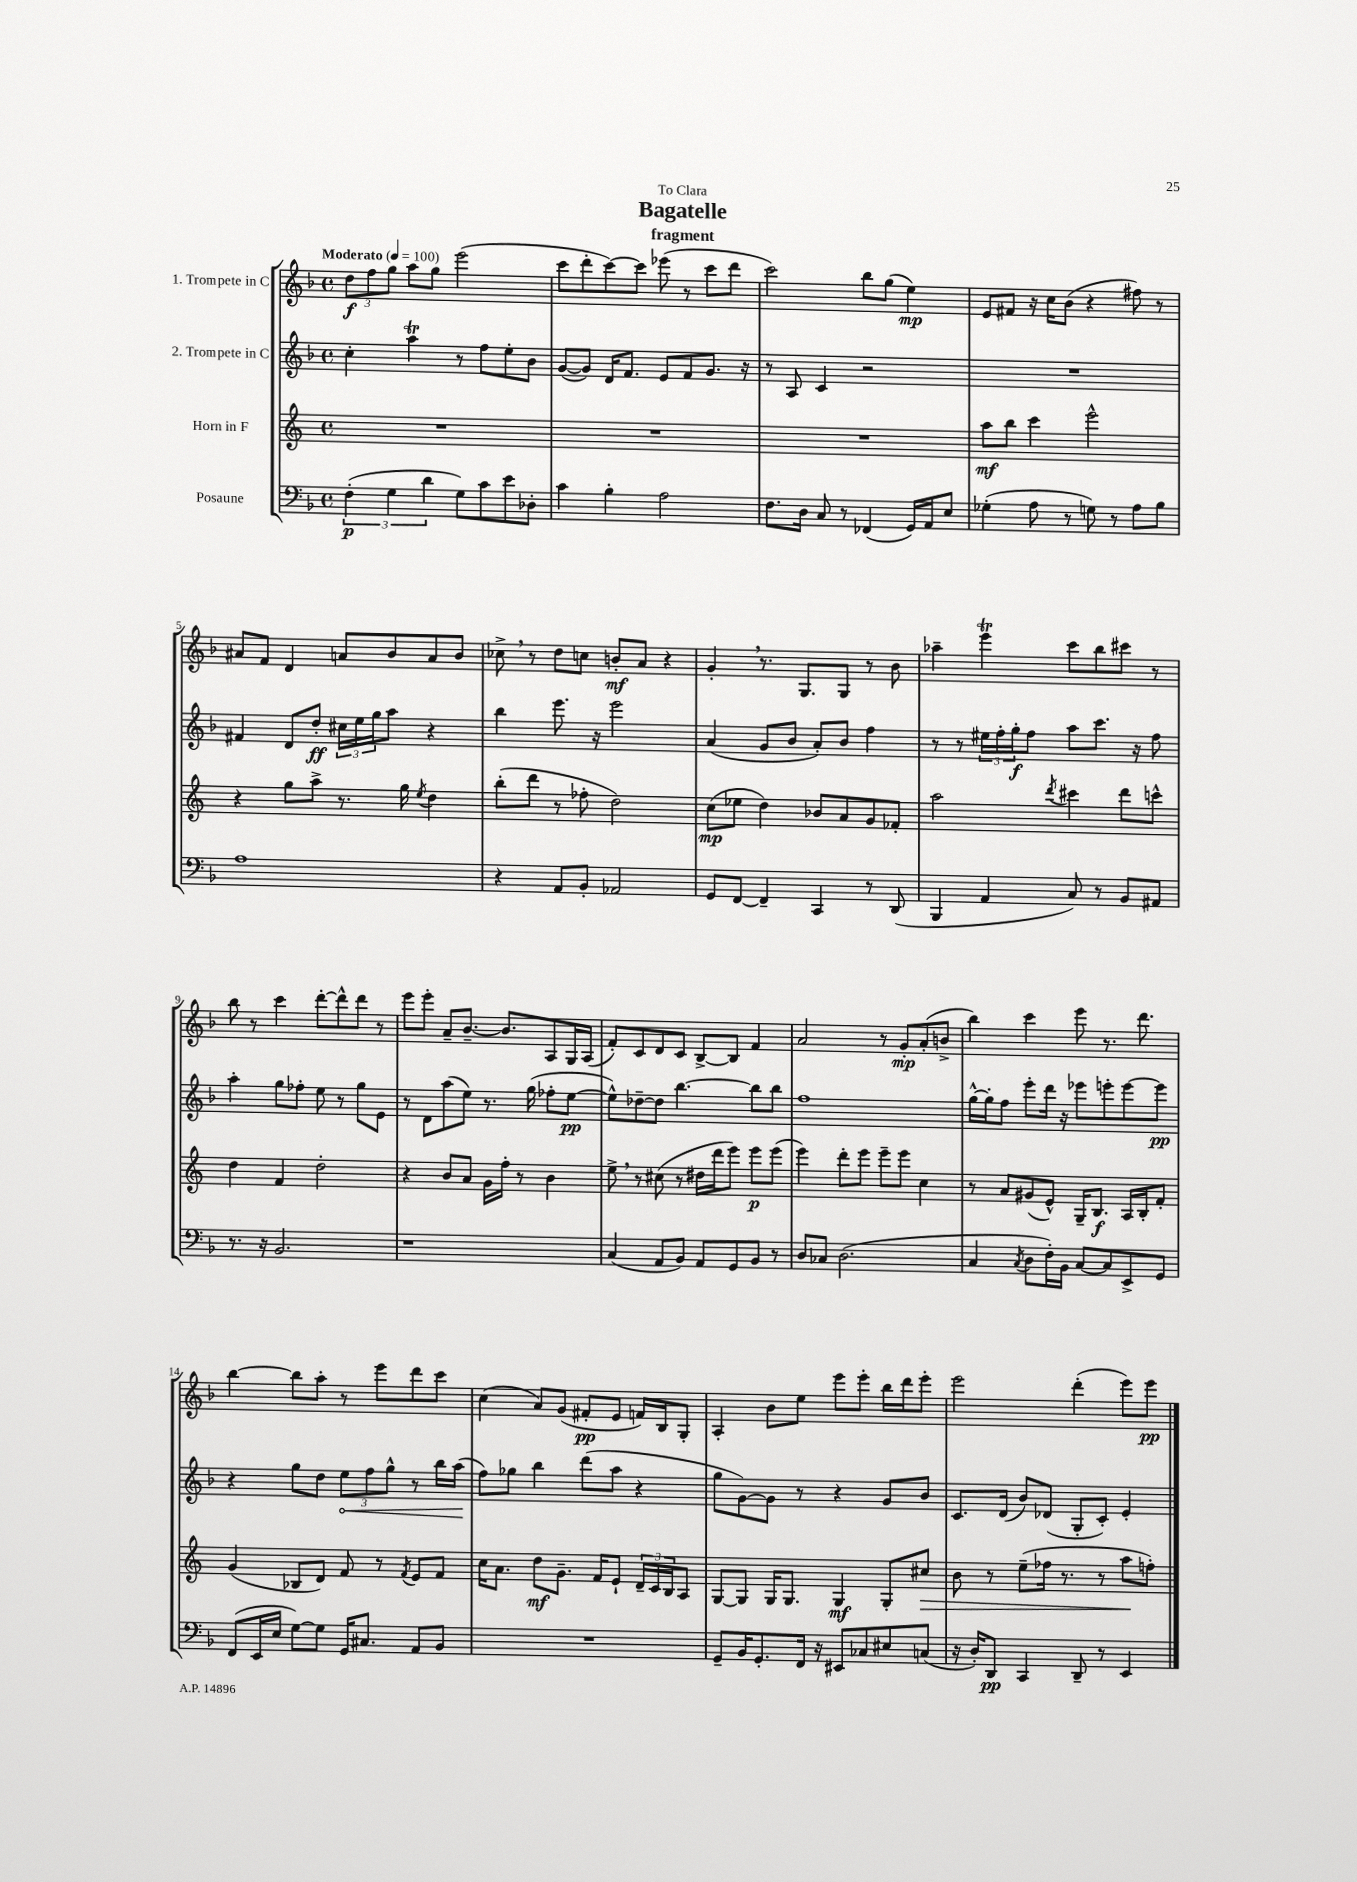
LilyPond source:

\header { title = "Bagatelle" subtitle = "fragment" dedication = "To Clara" }
<<
\new StaffGroup <<
\new Staff = "s0" \with { instrumentName = "1. Trompete in C" } {
    \clef treble \key f \major \defaultTimeSignature \time 4/4 \tempo "Moderato" 4 = 100
    \tuplet 3/2 { d''8\f f''8 g''8 } a''8 g''8 e'''2( |
    c'''8 d'''8-. c'''8~) c'''8 ees'''8( r8 c'''8 d'''8 |
    c'''2) bes''8 g''8( e''4\mp) |
    e'8 fis'8 r16 c''16 bes'8( r4 fis''8) r8 |
    ais'8 f'8 d'4 a'8 bes'8 a'8 bes'8 |
    ces''8-> \breathe r8 d''8 c''8 b'8-.\mf a'8 r4 |
    g'4-. \breathe r8. g8. g8 r8 bes'8 |
    aes''4-- e'''4\trill c'''8 bes''8 cis'''8 r8 |
    bes''8 r8 c'''4 d'''8~-. d'''8-^ d'''8 r8 |
    e'''8 e'''8-. a'8-- bes'8.~-- bes'8. a8 g16 a16( |
    f'8-.) c'8 d'8 c'8 bes8~-> bes8 f'4 |
    a'2 r8 g'8-.\mp a'8-.( b'8-> |
    bes''4) c'''4 e'''8 r8. d'''8. |
    bes''4~ bes''8 a''8-. r8 e'''8 d'''8 c'''8 |
    c''4( a'8) g'8( fis'8-.\pp e'8 f'16) bes16 g8-. |
    a4-. bes'8 e''8 e'''8 e'''8-. bes''16 d'''16 e'''8-. |
    e'''2 d'''4-.( e'''8) e'''8\pp \bar "|." |
}
\new Staff = "s1" \with { instrumentName = "2. Trompete in C" } {
    \clef treble \key f \major \defaultTimeSignature \time 4/4
    c''4-. a''4\trill r8 f''8 e''8-. bes'8 |
    g'8~( g'8) d'16 f'8. e'8 f'8 g'8. r16 |
    r8 a8 c'4 r2 |
    R1 |
    fis'4 d'8 d''8-.\ff \tuplet 3/2 { cis''16 e''16 g''16 } a''8 r4 |
    bes''4 e'''8. r16 e'''2 |
    a'4( g'8 bes'8 a'8-.) bes'8 f''4 |
    r8 r8 \tuplet 3/2 { eis''16 f''16-. g''16-.\f } f''8 a''8 c'''8. r16 f''8 |
    a''4-. g''8 fes''8-. e''8 r8 g''8 e'8 |
    r8 d'8 a''8( e''8) r8. g''16( fes''8-. e''8~\pp |
    e''8-^) des''8~-- des''8 bes''4.~ bes''8 bes''8 |
    f''1 |
    g''16~-^ g''16-. f''8 e'''8-. d'''16 r16 ees'''8 e'''8-. e'''8~ e'''8\pp |
    r4 g''8 d''8 \tuplet 3/2 { \once \override Hairpin.circled-tip = ##t e''8\< f''8 g''8-^ } r8 bes''16 a''16\!( |
    f''8) ges''8 bes''4 d'''8( a''8 r4 |
    g''8 g'8~) g'8 r8 r4 g'8 bes'8 |
    c'8. d'16( bes'8) des'8( g8-. c'8-.) e'4-. \bar "|." |
}
\new Staff = "s2" \with { instrumentName = "Horn in F" } {
    \clef treble \key c \major \defaultTimeSignature \time 4/4
    R1 |
    R1 |
    R1 |
    a''8\mf b''8 c'''4 e'''2-^ |
    r4 g''8 a''8-> r8. g''16 \acciaccatura { e''8 } d''4 |
    b''8-.( d'''8 r8 fes''8-. d''2) |
    c''8\mp( ees''8 d''4) bes'8 a'8 g'8 fes'8-. |
    a''2 \acciaccatura { d'''8 } cis'''4 d'''8 c'''8-^ |
    d''4 f'4 d''2-. |
    r4 b'8 a'8 g'16 f''16-. r8 b'4 |
    e''8-> \breathe r8 cis''8( r8 dis''16 d'''16 e'''8) e'''8\p e'''8( |
    e'''4) d'''8-. e'''8 e'''8-- e'''8 c''4 |
    r8 a'8 gis'8( e'8-^) g16-- b8.\f a16 b16-. f'8-. |
    g'4( bes8 d'8) f'8 r8 \acciaccatura { f'8 } e'8 f'8 |
    c''16 a'8. d''8\mf g'8.-- f'16 e'8-! \tuplet 3/2 { d'16-- c'16 b16 } a8 |
    g8~ g8 g16 g8. g4\mf g8-. cis''8\> |
    b'8 r8 e''8--( fes''16 r8. r8 a''8\! f''8-.) \bar "|." |
}
\new Staff = "s3" \with { instrumentName = "Posaune" } {
    \clef bass \key f \major \defaultTimeSignature \time 4/4
    \tuplet 3/2 { f4-.\p( g4 d'4 } g8) c'8 e'8 des8-. |
    c'4 bes4-. a2 |
    f8. d16 c8 r8 fes,4( g,16) a,16 e8 |
    ges4-.( a8 r8 g8) r8 a8 bes8 |
    a1 |
    r4 a,8 bes,8-. aes,2 |
    g,8 f,8~ f,4-- c,4 r8 d,8( |
    bes,,4 a,4 c8) r8 bes,8 ais,8 |
    r8. r16 bes,2. |
    r1 |
    c4( a,8 bes,8) a,8 g,8 bes,8 r8 |
    d8 ces8 d2.( |
    c4 \acciaccatura { c8 } d8 f16-.) bes,16 c8~ c8 e,8-> g,8 |
    f,8( e,16 e16 g8~) g8 g,16 cis8. a,8 bes,8 |
    R1 |
    g,8-- bes,16 g,8.-. f,16 r16 eis,8 ces8 eis8 c8( |
    r16 d16-.) d,8\pp c,4 d,8-- r8 e,4 \bar "|." |
}
>>
>>
